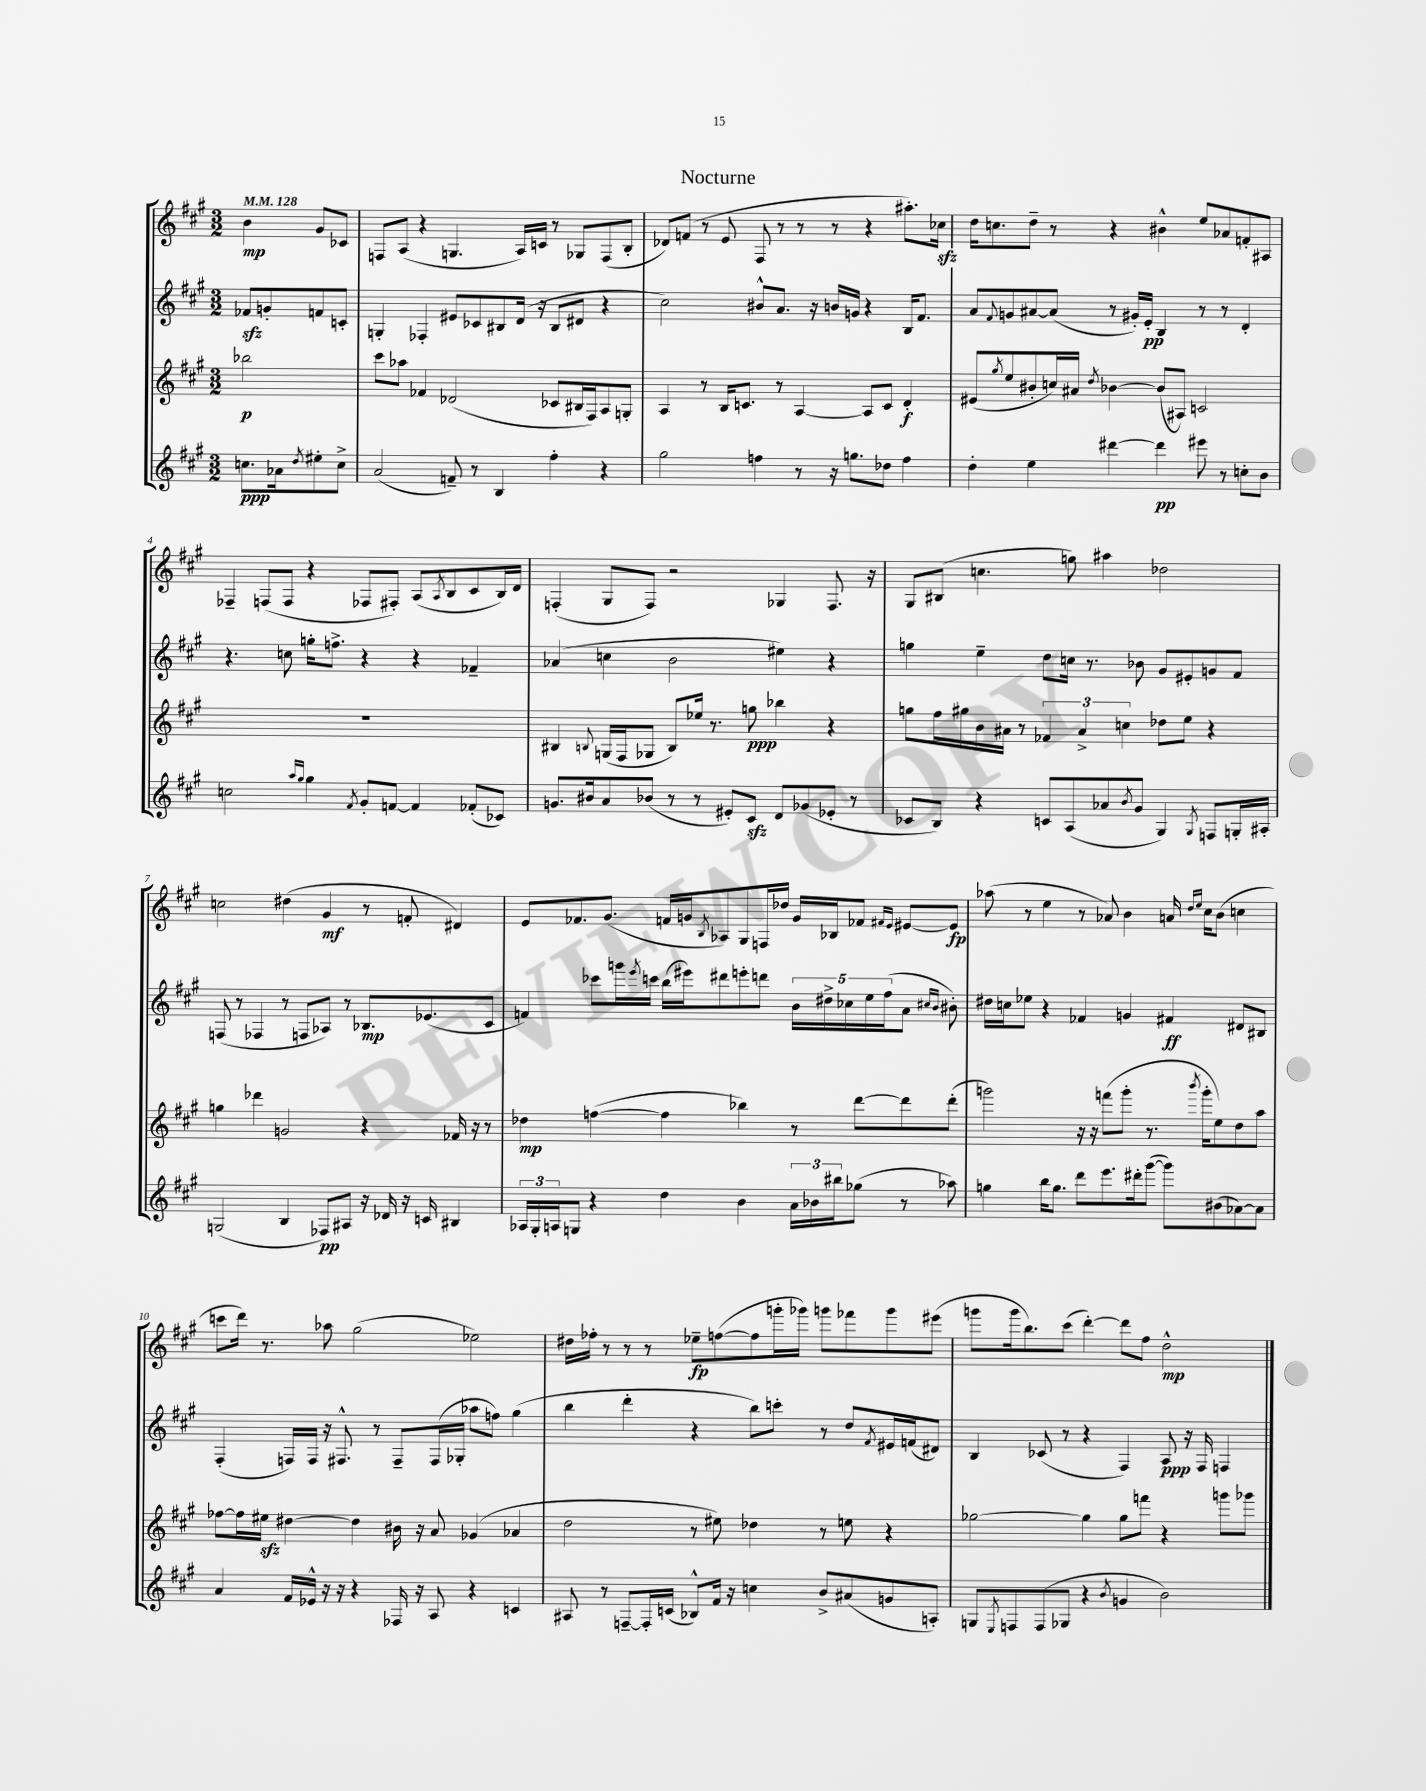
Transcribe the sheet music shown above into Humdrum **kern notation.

**kern	**kern	**kern	**kern
*staff4	*staff3	*staff2	*staff1
*clefG2	*clefG2	*clefG2	*clefG2
*k[f#c#g#]	*k[f#c#g#]	*k[f#c#g#]	*k[f#c#g#]
*M3/2	*M3/2	*M3/2	*M3/2
*MM128	*MM128	*MM128	*MM128
8.cc\L	2bb-\	8f-/L	4b\
.	.	8g'/	.
16a-\k	.	.	.
8qdd/	.	.	.
8ee#'\	.	8f/	8g#/L
8cc^\J	.	8c'/J	8c-/J
=	=	=	=
(2a/	8ccc#\L	4G'/	8F/L
.	8aa-\J	.	(8A/J
.	4f-/	4F-'/	4r
8f~/)	(2d-/	8e#/L	4.G/
8r	.	8c-/	.
4B/	.	8B#/	.
.	.	(16d/Jk	16A/LL)
.	.	16r	16c/JJ
4ff#'\	8c-/L	8B#/L	8r
.	16B#/L	8d#/J	8G-/L
.	16F#/J)	.	.
4r	8A/	4r	(8F/
.	8G'/J	.	8B'/J
=	=	=	=
2gg#\	4A/	2cc#\)	8d-/L)
.	.	.	(8f/J
.	8r	.	8r
.	16B/LK	.	8e/
.	8.c/J	.	.
4ff\	.	8b#^^/L	8F#/
.	8r	8.a/J	8r
8r	[4A/	.	8r
.	.	16r	.
16r	.	16b/LL	8r
8.gg\L	.	16g/JJ	.
.	8A/]L	4r	4r
8dd-\J	8c/J	.	.
4ff\	4d'/	16B/LK	8.aa#'\L)
.	.	8.f#/J	.
.	.	.	16cc-\Jk
=	=	=	=
4dd'\	(8e#/L	8a/L	16dd\LK
.	.	.	8.cc\
.	8qgg#/	8qqf#/	.
.	8ee/	8g/	.
4ee\	8b#'/	[8a#/	8dd~\J
.	16cc/L)	(8a#/]J	8r
.	16a#/JJ	.	.
.	8qdd/	.	.
[4ddd#\	[4b-\	8r	4r
.	.	16g#'/LL)	.
.	.	16e'/JJ	.
4ddd#\]	(8b-/]L	4B/	4b#^^\
.	8A#/J)	.	.
8eee#\	2c/	8r	8ee/L
8r	.	8r	8a-/
8cc'\L	.	4d'/	8f'/
8b\J	.	.	8A#/J
=	=	=	=
2cc\	1.r	4.r	4F-~/
.	.	.	(8F/L
.	.	8cc\	8F/J
16qqaa/LL	.	.	.
16qqgg#/JJ	.	.	.
4gg#\	.	16gg'\LK	4r
.	.	8.ff^\J	.
8qf#/	.	.	.
8g#'/L	.	4r	8F-/L
[8f/J	.	.	8F#'/J)
4f/]	.	4r	(8A/L
.	.	.	8qA/
.	.	.	8B/
(8f-'/L	.	4f-~/	8c#/
8c-/J)	.	.	16B/L)
.	.	.	16d/JJ
=	=	=	=
8.g/L	4B#/	(4a-/	(4F'/
16b#/k	.	.	.
.	8qqB/	.	.
8a/	(16G/LL	4cc\	8G#/L
.	16F#/J	.	.
(8b-/J	8G-/J	.	8F/J)
8r	8B/L)	2b\	2r
8r	16ee-/Jk	.	.
.	8.r	.	.
8e#'/L)	.	.	.
8c#/J	8gg\	.	.
8d/L	4bb-\	4ee#\)	4G-/
(8g-/	.	.	.
8e-'/J	4r	4r	8.F/
8r	.	.	.
.	.	.	16r
=	=	=	=
8c-/L	8gg\L	4gg\	8G#/L
8B/J)	16ff#\L	.	(8B#/J
.	16gg#\	.	.
4r	16b\	4ee~\	4.cc\
.	16a#\JJ	.	.
.	8r	.	.
8c/L	6f-/	8dd\L	.
(8A/	.	16cc\Jk	8gg\)
.	6a#^/	.	.
.	.	8.r	.
8a-/	.	.	4aa#\
.	6cc\	.	.
8qb/	.	.	.
8g#/J	.	8b-\	.
4G#/)	8dd-\L	8g#/L	2dd-\
.	8ee\J	8e#'/	.
8qG#/	.	.	.
8F/L	4r	8g/	.
16G'/L	.	8f#/J	.
16A#'/JJ	.	.	.
=	=	=	=
(2G/	4gg\	(8F/	2cc\
.	.	8r	.
.	4ddd-\	4F-/	.
4B/	2g/	8r	(4dd#\
.	.	8F/L	.
8F-/L)	.	8A-/J)	4g#/
8A#/J	.	8r	.
16r	4r	8.B-/L	8r
16d-/	.	.	.
16r	.	.	8f'/
16c/	.	(8.e-/	.
4B#/	16f-/	.	4d#/)
.	16r	.	.
.	8r	8c#/J	.
=	=	=	=
24A-/LL	4dd-\	4f/)	8e/L
24G#'/	.	.	.
24A/J	.	.	.
8G/J	.	.	8.f-/
4r	([4ff\	8ccc-\L	.
.	.	.	(8.g#/J
.	.	16ggg\L	.
.	.	8qeee/	.
.	.	16ccc\JJ	.
4dd\	4ff\]	(16bb\LL	16f/LL
.	.	16eee#\J)	16g/J
.	.	.	8qB/
.	.	8ddd#\	8A-/)
4b\	4bb-\)	8eee'\	8G#/
.	.	8ddd\J	16F/L
.	.	.	16dd-/JJ
24a\LL	8r	20b\LL	16g/LL
24b-\	.	.	.
.	.	20dd#^\	.
.	.	.	16B-/J
24bb#\J	.	.	.
.	.	20cc-\	.
(8gg-\J	[8ddd\L	.	8f-/J
.	.	20ee\	.
.	.	(20ff#\J	.
.	.	.	16qqf#/LL
.	.	.	16qqe/JJ
8r	8ddd\]	8a\J	[8e#/L
.	.	16qqcc#/LL	.
.	.	16qqb/JJ	.
8aa-\)	(8ddd'\J	8b#'\)	8e#/]J
=	=	=	=
4gg\	2ggg\)	16dd#\LL	(8aa-\
.	.	16cc\J	.
.	.	8ee-\J	8r
16bb\LK	.	4r	4ee\
8.gg\J	.	.	.
8ddd\L	16r	4f-/	8r
.	16r	.	.
8.eee\	(8fff\L	.	8a-/)
.	8ggg'\J	4g/	4b\
16ddd#'\k	.	.	.
([8ggg#\J	8.r	.	.
8ggg#\]L)	.	4f#/	16a/
.	.	.	16qqdd/LL
.	8qbbb/	.	16qqee/JJ
.	16ggg'\LK	.	16cc#\LK
(8b#\	8ee\)	.	(8b\J
[8a-\)	8dd\	8d#/L	4cc\
8a-\]J	8aa\J	8B#/J	.
=	=	=	=
4a/	[8ff-\L	(4F#'/	8ccc\L
.	16ff-\]L	.	16ddd\Jk)
.	16ee#\JJ	.	8.r
16f#/LL	[4dd#\	16F/LL)	.
16e-^^/JJ	.	16F/JJ	.
16r	.	16r	8aa-\
16r	.	8.F#^^/	.
4r	4dd#\]	.	(2gg#\
.	.	8r	.
16F-/	16b#\	8F#~/L	.
16r	16r	.	.
8A/	8a/	(16F#/L	.
.	.	16G-'/JJ	.
4r	(4g-/	8aa-\L	2ee-\)
.	.	8ff\J)	.
4c/	4a-/	(4gg#\	.
=	=	=	=
8A#/	2dd\	4bb\	16dd#\LL
.	.	.	16ff-'\JJ
8r	.	.	8r
[8F~/L	.	4ddd'\	8r
16F'/]L	.	.	8r
(16c/JJ	.	.	.
8B-^^/L)	8r	4r	8ee-~\L
16f#/Jk	8ee#\)	.	([8ff\
16r	.	.	.
4cc\	4dd-\	8bb\L)	8ff\]
.	.	8ccc'\J	16ggg'\L
.	.	.	16ggg-\JJ)
8b^/L	8r	8r	8ggg\L
(8a#/	8ee\	8dd/L	8fff-\
.	.	8qf#/	.
8g/	4r	16e#/L	8ggg\
.	.	(16f/J	.
8A'/J)	.	8d#/J)	(8eee#\J
=	=	=	=
8G/L	[2gg-\	4B/	8ggg\L
8qE/	.	.	.
8F/	.	.	16ggg\k
.	.	.	8.bb\)
(8F/	.	(8c-/	.
8G-/J	.	8r	(8ccc#\J
4r	4gg-\]	4r	[4ddd'\)
8qb/	.	.	.
4g/	8gg-\L	4F#/)	8ddd\]L
.	8fff\J	.	8ff#\J
2b\)	4r	8A/	2dd^^\
.	.	16r	.
.	.	16F#/	.
.	8ggg\L	4F/	.
.	8ggg-\J	.	.
==	==	==	==
*-	*-	*-	*-
